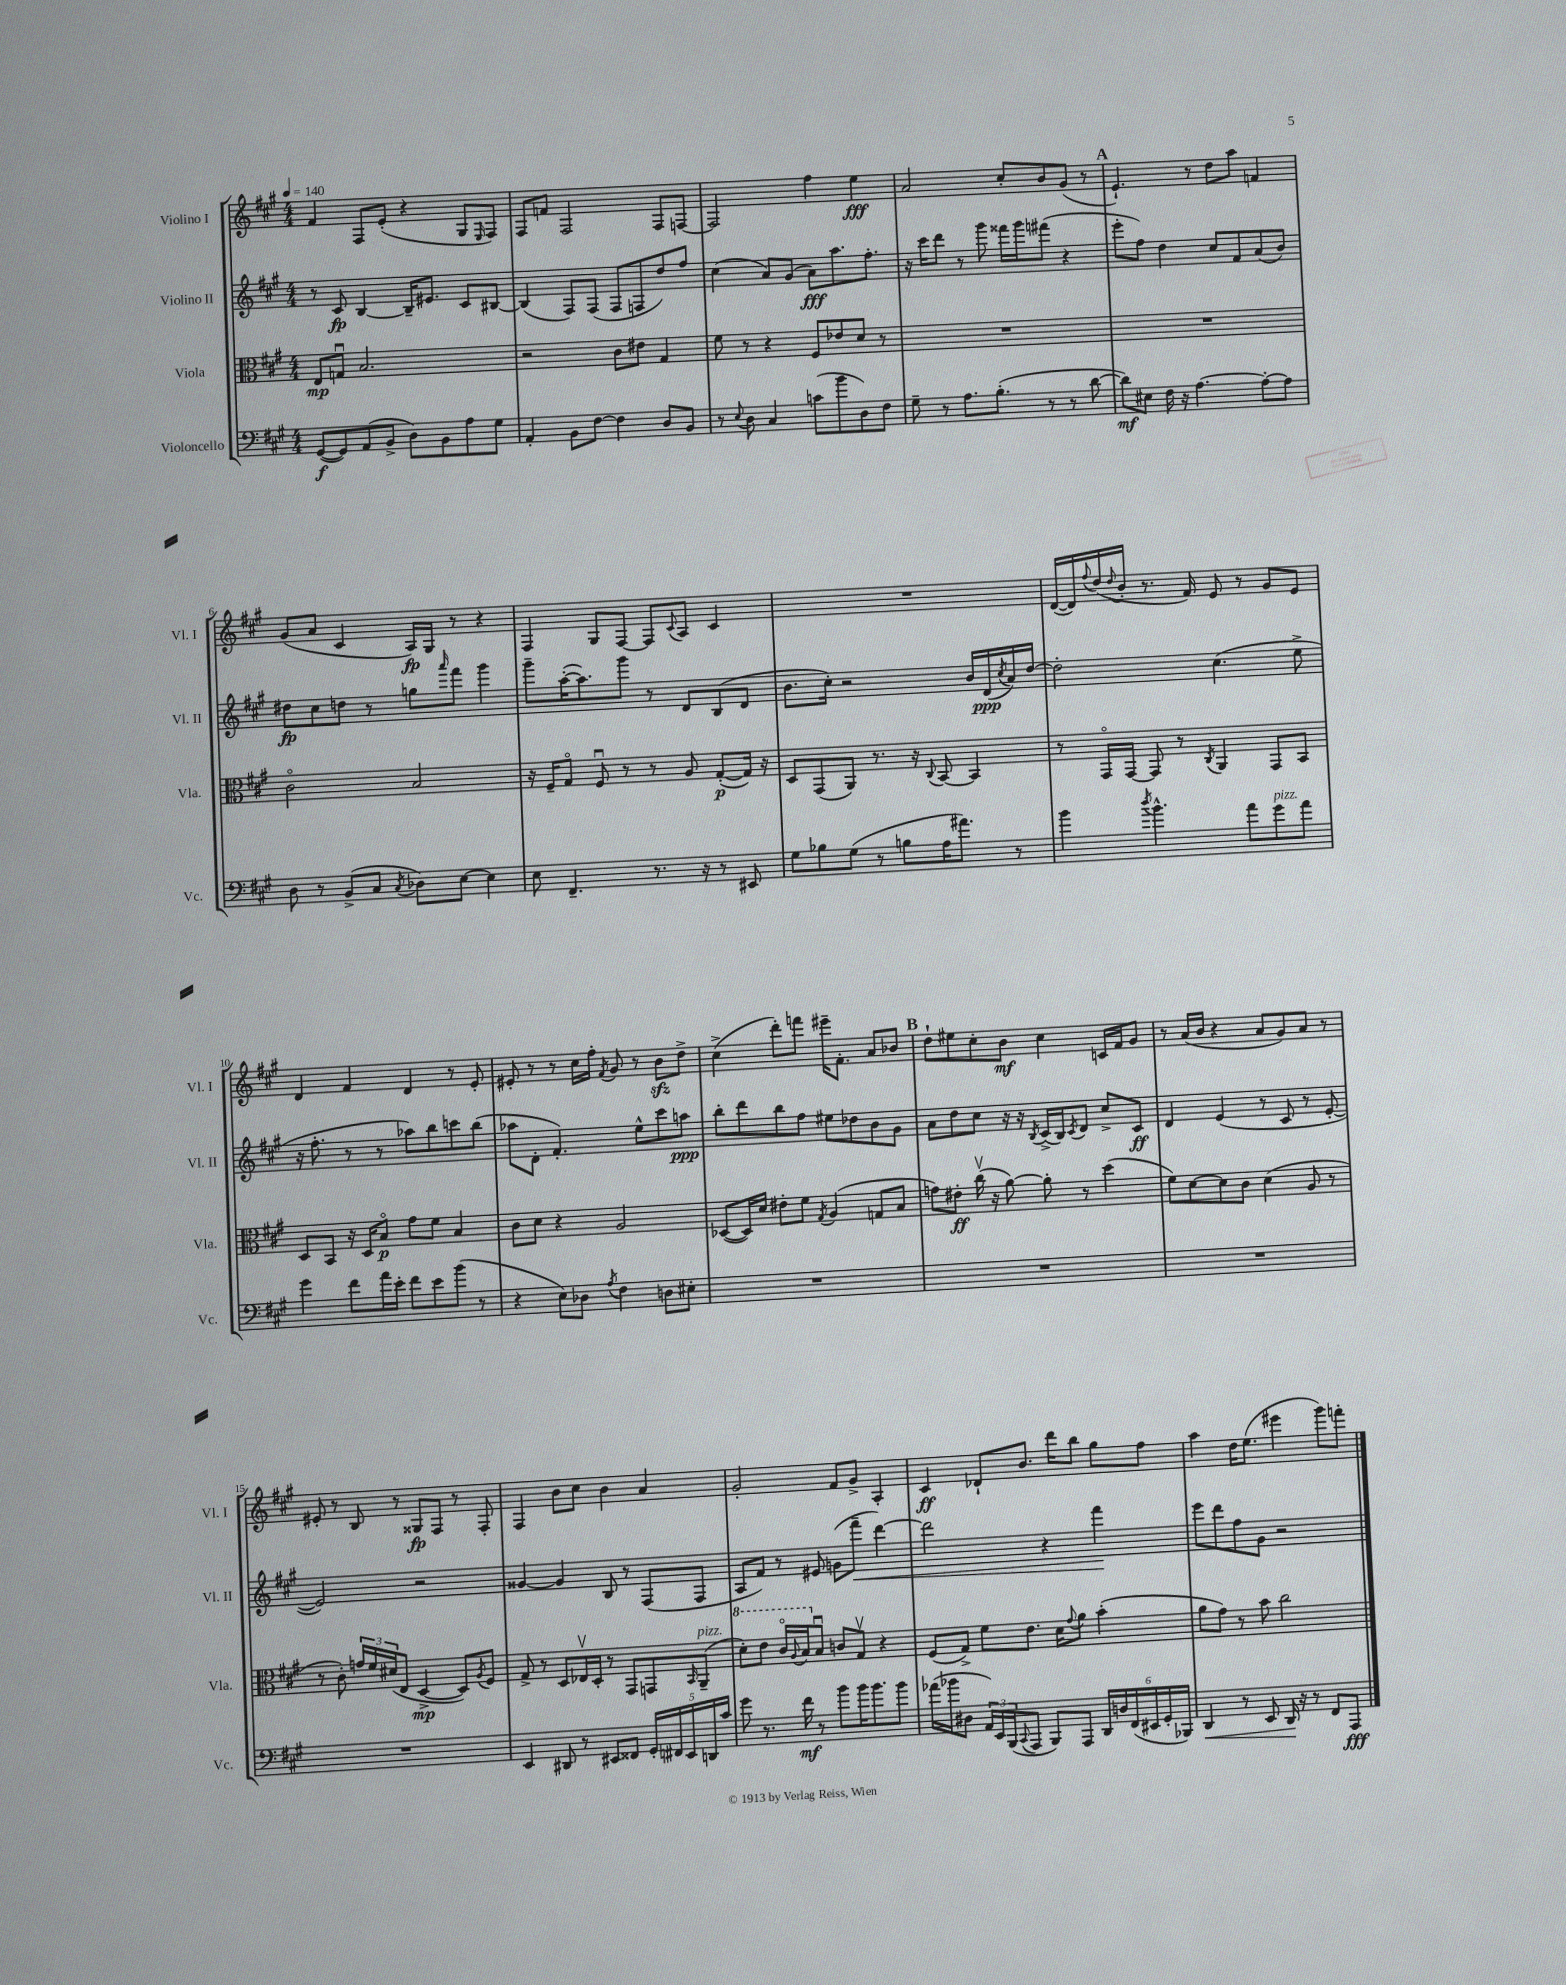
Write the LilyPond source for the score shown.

<<
\new StaffGroup <<
\new Staff = "s0" \with { instrumentName = "Violino I" shortInstrumentName = "Vl. I" } {
    \clef treble \key a \major \numericTimeSignature \time 4/4 \tempo 4 = 140
    fis'4 fis8 e'8-.( r4 gis8 \grace { e16 } fis8) |
    fis8 f'8 fis2 fis8 f8~ |
    f2 fis''4 e''4\fff |
    a'2 cis''8-. b'8 gis'8( r8 |
    \mark \markup { \bold "A" } e'4.-!) r8 d''8 a''8 f'4 |
    gis'8( a'8 cis'4 a16\fp) gis16 r8 r4 |
    fis4 gis8 fis8~ fis8 \appoggiatura { cis'8 } a8 cis'4 |
    R1 |
    d'16~( d'16) \appoggiatura { fis''8 } d''16( \appoggiatura { d''8 } b'16-. r8. fis'16) e'8 r8 gis'8 e'8 |
    d'4 fis'4 d'4 r8 e'8-. |
    eis'8-. r8 r8 cis''16 fis''16-. \acciaccatura { fis'8 } gis'8 r8 b'8\sfz d''8-> |
    cis''4->( d'''8-.) f'''8 eis'''16-- fis'8.-. a'8 bes'8 |
    \mark \markup { \bold "B" } d''8-! eis''8 cis''8-. b'8\mf cis''4 c'16 fis'16 gis'8 |
    r8 a'16( b'16 r4 a'8 gis'8) a'8 r8 |
    eis'8-. r8 b8 r8 gisis8\fp fis8 r8 fis8-. |
    fis4 b'8 cis''8 b'4 a'4 |
    gis'2-. fis'8 gis'8-> a4-. |
    cis'4\ff des'8-! b'8. d'''16 b''8 gis''8 fis''8 |
    a''4 d''16 e''8.( eis'''4 gis'''8) f'''8-. \bar "|." |
}
\new Staff = "s1" \with { instrumentName = "Violino II" shortInstrumentName = "Vl. II" } {
    \clef treble \key a \major \numericTimeSignature \time 4/4
    r8 cis'8\fp b4~ b16-- eis'8. cis'8 bis8~ |
    bis4( fis8) fis8( fis8 f8 d''8) fis''8 |
    cis''4( a'8) gis'8( a'8\fff) a''8. fis''8.-. |
    r16 cis'''16 d'''8 r8 gis'''8 fisis'''16 gis'''16 fis'''8( r4 |
    \mark \markup { \bold "A" } e'''8-. fis''8) d''4 cis''8 fis'8 a'8( b'8) |
    dis''8\fp cis''8 d''8 r8 g''8 \grace { a'''16 } fis'''8 gis'''4 |
    gis'''8-- a''16~-.( a''8.) gis'''8 r8 d'8 b8( d'8 |
    b'8. cis''16-.) r2 b'16 d'16\ppp( \acciaccatura { cis''8 } a'16) d''16~ |
    d''2-. cis''4.( e''8-> |
    r16 fis''8.-. r8 r8 aes''8) b''8 c'''8 b''8( |
    aes''8 d'8-. fis'4.-.) e''8-^ cis'''8 a''8\ppp |
    b''8-. d'''8 b''8 fis''8 eis''8 des''8 b'8 gis'8 |
    \mark \markup { \bold "B" } a'8 d''8 cis''8 r16 r16 \acciaccatura { b8 } cis'16->( b16) \acciaccatura { cis'8 } d'8 cis''8-> cis'8\ff |
    d'4 e'4( r8 cis'8 r8 e'8~-. |
    e'2) r2 |
    gisis'4~ gisis'4 b8 r8 fis8( fis8 |
    a8 fis'8) r8 eis'8 g'8( fis'''8--\< d'''4~) |
    d'''2 r4 fis'''4\! |
    e'''8 d'''8 fis''8 gis'8 r2 \bar "|." |
}
\new Staff = "s2" \with { instrumentName = "Viola" shortInstrumentName = "Vla." } {
    \clef alto \key a \major \numericTimeSignature \time 4/4
    e8\mp g8\downbow b2. |
    r2 cis'8 eis'8 gis4 |
    fis'8 r8 r4 fis8 ees'8 d'8 r8 |
    R1 |
    \mark \markup { \bold "A" } R1 |
    cis'2\flageolet b2 |
    r16 fis16-- gis8\flageolet fis8\downbow r8 r8 a8 gis8~-.\p( gis16) r16 |
    d8 gis,8( a,8) r8. r16 \appoggiatura { cis8 } b,8~ b,4 |
    r8 gis,16\flageolet gis,16~ gis,8 r8 \acciaccatura { cis8 } a,4 gis,8 b,8 |
    d8 b,8 r16 d16 b8\flageolet\p gis'8 fis'8 b4 |
    cis'8 d'8 r4 a2 |
    des8~( des16) d'16 eis'8-. fis'8 \acciaccatura { gis8 } a4( g8 b8 |
    \mark \markup { \bold "B" } g'8) eis'8-.\ff cis''16\upbow( r16 a'8~) a'8-. r8 d''4( |
    fis'8) d'8~ d'8 cis'8 d'4( a8 r8 |
    r8 cis'8-.) \tuplet 3/2 { g'16 fis'16 dis'16( } e8 d4~->\mp d8) \acciaccatura { a8 } fis8 |
    gis8-> r8 d8 ees16\upbow d16-. r8 gis,8 g,8 \grace { b,16 } a,8--^\markup { \italic "pizz." }( |
    \ottava #1 d''8-.) e''8 cis''16\flageolet \appoggiatura { a'8 } b'16 \ottava #0 b8\downbow c'8 gis8\upbow r4 |
    fis8( gis8->) fis'8 e'8. d'16 \appoggiatura { gis'8 } a'8 b'4-.( |
    a'8 gis'8) r8 b'8 cis''2 \bar "|." |
}
\new Staff = "s3" \with { instrumentName = "Violoncello" shortInstrumentName = "Vc." } {
    \clef bass \key a \major \numericTimeSignature \time 4/4
    gis,8~\f( gis,8) a,8( b,8-> d8) b,8 a8 gis8 |
    a,4-. b,8 fis8~ fis4 d8 b,8 |
    r8 \appoggiatura { e8 } d8 cis4 c'8( b'8 d8) fis8 |
    gis8-- r8 a8. b8.-.( r8 r8 d'8~ |
    \mark \markup { \bold "A" } d'8\mf) eis8 fis16 r16 a4.~ a8~-. a8 |
    d8 r8 b,8->( cis8 \acciaccatura { cis8 } des8) e8~ e4 |
    e8 fis,4.-- r8. r16 r8 eis,8 |
    gis8 bes8 gis8( r8 b8 a16 ais'8.) r8 |
    b'4 \acciaccatura { d''8 } b'4.-^ a'8 gis'8^\markup { \italic "pizz." } a'8 |
    gis'4 fis'8 a'16 e'16-. fis'8 e'8 b'8( r8 |
    r4 e8) des8 \acciaccatura { a8 } fis4 d8 eis8-. |
    R1 |
    \mark \markup { \bold "B" } R1 |
    R1 |
    R1 |
    e,4 dis,8 r8 eis,8 fisis,8 \tuplet 5/4 { gis,16-. fis,16 eis,16 d,16 cis'16 } |
    gis'8 r8. fis'16\mf r8 b'8 b'16 b'8. b'8 |
    aes'16( bes'16 dis8 \tuplet 3/2 { a,16) e,16 b,,16( } \appoggiatura { cis,8 } a,,8 b,,8) a,,8 \tuplet 6/4 { d,16 d16 fis,16( eis,16 gis,16-. bes,,16) } |
    d,4\< r8 e,8 d,16\! r16 r8 fis,8 a,,8\fff \bar "|." |
}
>>
>>
